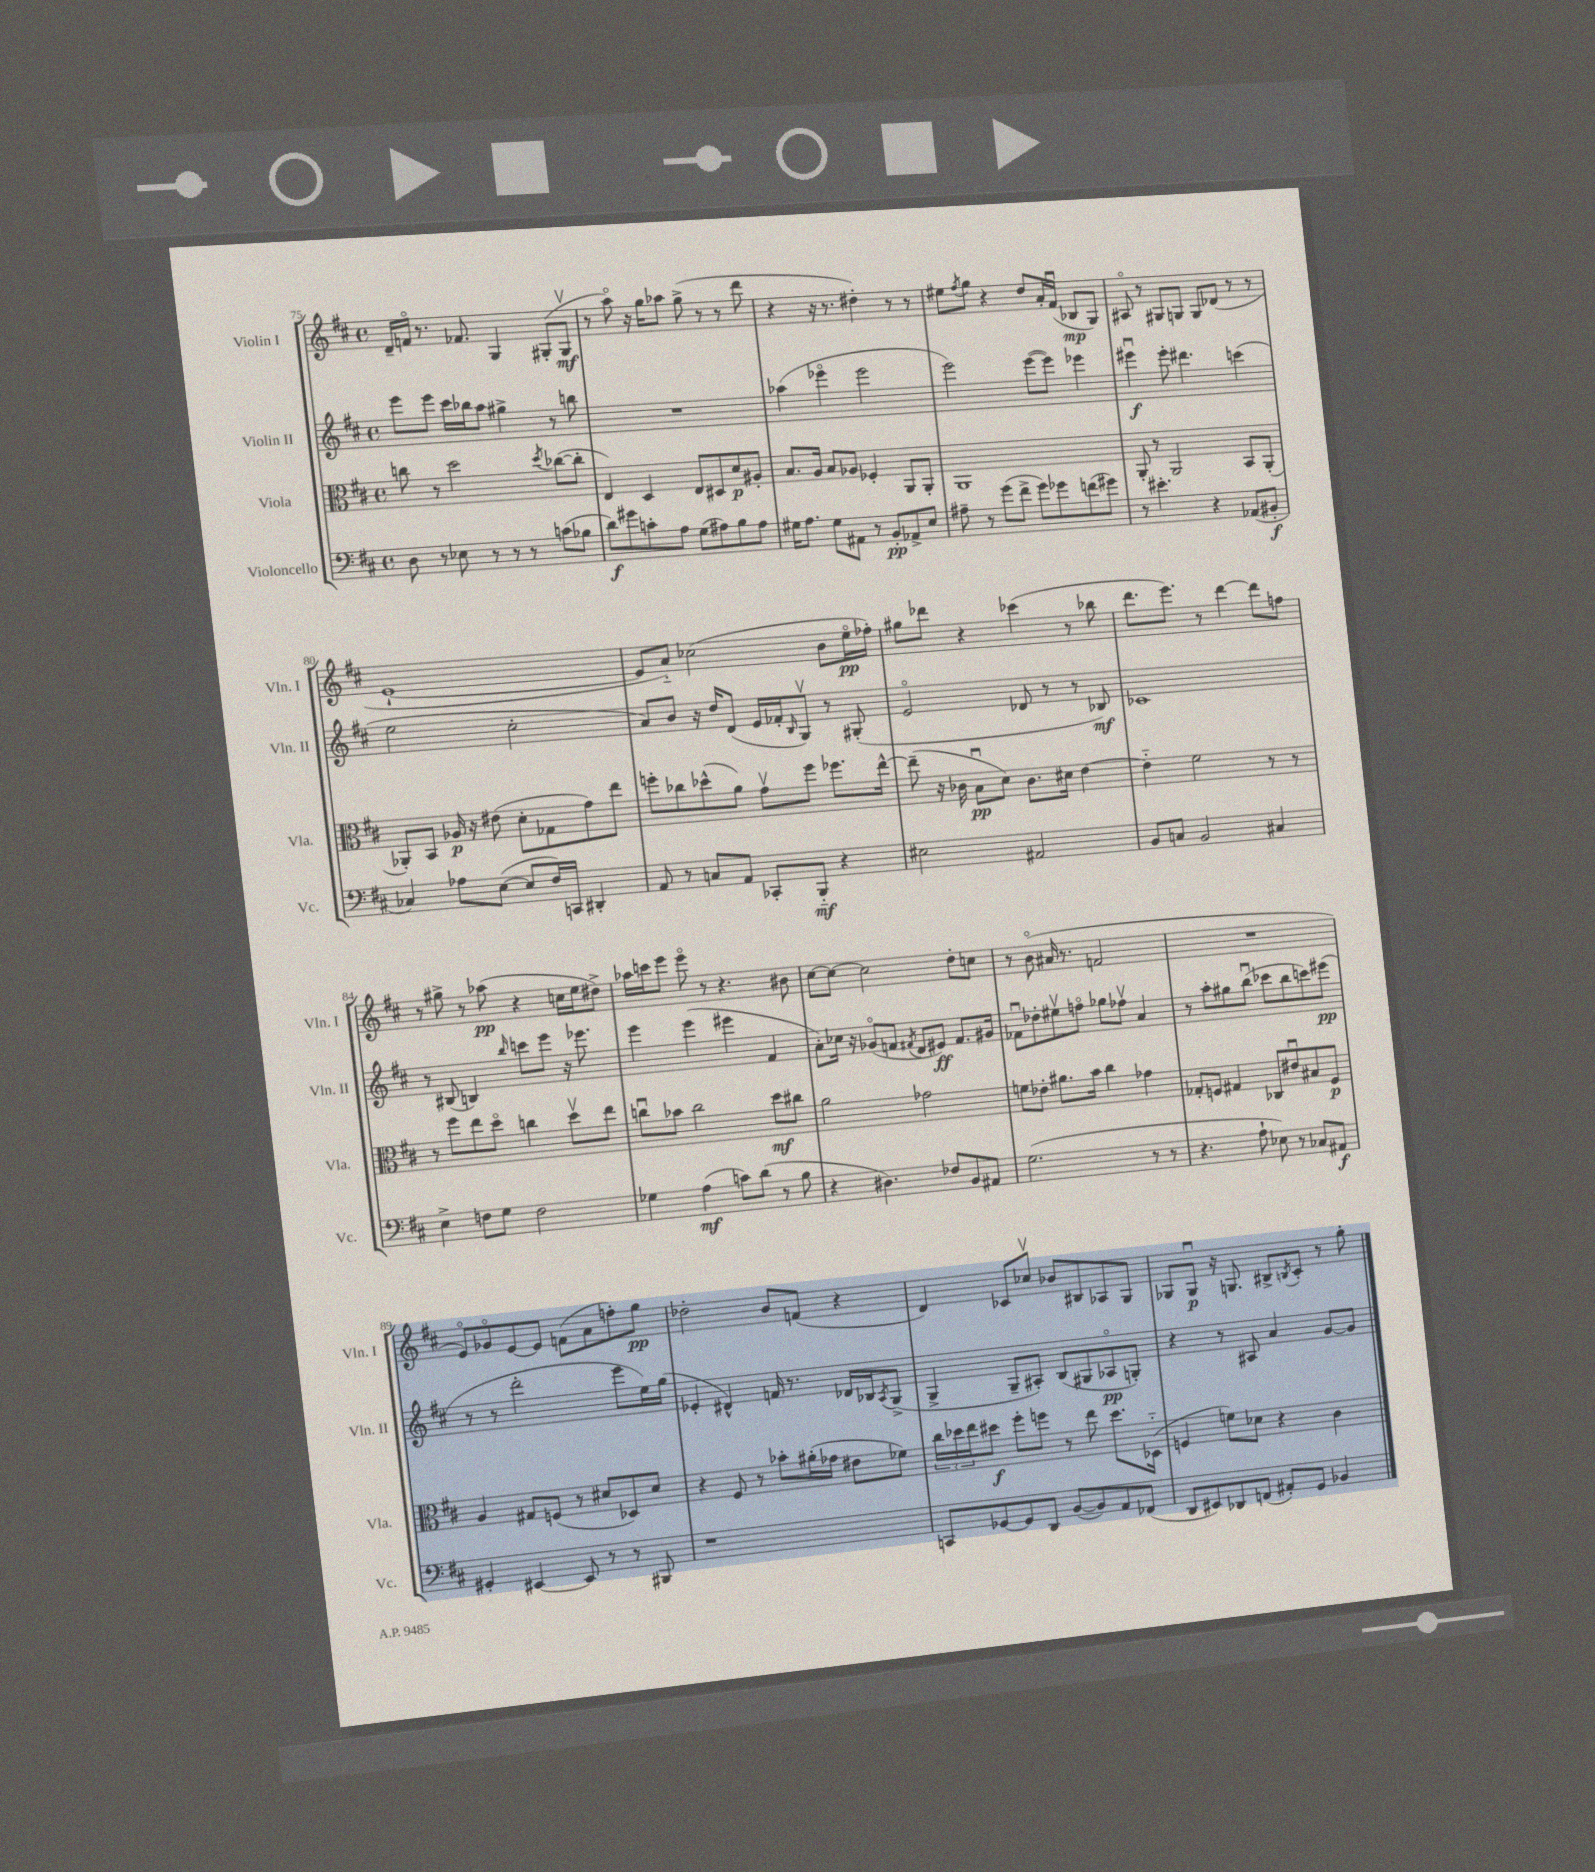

**kern	**dynam	**kern	**dynam	**kern	**dynam	**kern	**dynam
*part4	*part4	*part3	*part3	*part2	*part2	*part1	*part1
*staff4	*staff4	*staff3	*staff3	*staff2	*staff2	*staff1	*staff1
*I"Violoncello	*	*I"Viola	*	*I"Violin II	*	*I"Violin I	*
*I'Vc.	*	*I'Vla.	*	*I'Vln. II	*	*I'Vln. I	*
*clefF4	*	*clefC3	*	*clefG2	*	*clefG2	*
*k[f#c#]	*	*k[f#c#]	*	*k[f#c#]	*	*k[f#c#]	*
*M4/4	*	*M4/4	*	*M4/4	*	*M4/4	*
*met(c)	*	*met(c)	*	*met(c)	*	*met(c)	*
=75	=75	=75	=75	=75	=75	=75	=75
8D\	.	8ccn\	.	8eee\L	.	16d~/LL	.
.	.	.	.	.	.	16fn/JJ	.
8r	.	8r	.	8eee\J	.	8.r	.
8E-X\	.	2dd\	.	16ccc#\LL	.	.	.
.	.	.	.	16bb-X\J	.	8.f-X/	.
8r	.	.	.	8aa\J	.	.	.
8r	.	.	.	4gg#X^\	.	4G/	.
8r	.	.	.	.	.	.	.
.	.	8qdd/	.	.	.	.	.
(8cn\L	.	([8cc-X\L	.	8r	.	(8G#X'/L	.
8B-X\J	.	8cc-'\J]	.	8bbn\	.	8G#v/J	mf
=76	=76	=76	=76	=76	=76	=76	=76
8d\L)	f	4E/)	.	1r	.	8r	.
8g#X\	.	.	.	.	.	8aa\)	.
8cn'\	.	4D/	.	.	.	16r	.
.	.	.	.	.	.	16gg\KL	.
8A\J	.	.	.	.	.	8aa-X\J	.
(8G\L	.	8E/L	.	.	.	(8gg^\	.
8A#X\)	.	8D#X/	.	.	.	8r	.
8B\	.	8d/	p	.	.	8r	.
8A#\J	.	8A#X'/J	.	.	.	8ddd\	.
=77	=77	=77	=77	=77	=77	=77	=77
16G#X\KL	.	8.B/L	.	(4aa-X\	.	4r	.
8.A\J	.	.	.	.	.	.	.
.	.	16A/Jk	.	.	.	.	.
8G#\L	.	8B/L	.	4eee-X\	.	16r	.
.	.	.	.	.	.	8.r	.
8AA#X\J	.	8A-X/J	.	.	.	.	.
8r	.	4F-X'/	.	2eee-\	.	4dd#X'\)	.
8BB'/L	pp	.	.	.	.	.	.
8AA-X^/	.	8AA/L	.	.	.	8r	.
8E/J	.	8AA'/J	.	.	.	8r	.
=78	=78	=78	=78	=78	=78	=78	=78
8A#X~\	.	1AA	.	2eee\)	.	8ee#X\L	.
.	.	.	.	.	.	8qff#/	.
8r	.	.	.	.	.	8gg\J	.
(8g\L	.	.	.	.	.	4r	.
8f#^\J	.	.	.	.	.	.	.
8g\L)	.	.	.	([8eee\L	.	8dd/L	.
8g-X\	.	.	.	8eee\J])	.	16a'/L	.
.	.	.	.	.	.	(16f#u/JJ	.
(8fn\	.	.	.	4eee-X\	.	8B-X/L	mp
8g#X\J)	.	.	.	.	.	8G/J)	.
=79	=79	=79	=79	=79	=79	=79	=79
8r	.	8AA'/	.	4eee#Xu\	f	8A#X/	.
4.e#X'\	.	8r	.	.	.	8r	.
.	.	2AA/	.	8eee#'\	.	8G#X/L	.
.	.	.	.	4.ddd#X\	.	8Gn/J	.
4r	.	.	.	.	.	8G/L	.
.	.	.	.	.	.	(8d-X/J	.
(8AA-X/L	.	8BB/L	.	(4cccn\	.	8r	.
8BB#X'/J	f	(8AA'/J	.	.	.	8r	.
!!LO:LB:g=z
=80	=80	=80	=80	=80	=80	=80	=80
4C-X/)	.	8AA-X'/L)	.	2ee\	.	[1e`	.
.	.	8BB/J	.	.	.	.	.
8A-X\L	.	16A-X/	p	.	.	.	.
.	.	16r	.	.	.	.	.
([8E\J	.	(8e#X\	.	.	.	.	.
8E/L]	.	8d'\L	.	2cc#'\	.	.	.
16F#/L)	.	8G-X\	.	.	.	.	.
16CCn/JJ	.	.	.	.	.	.	.
4DD#X'/	.	8g\)	.	.	.	.	.
.	.	8ee\J	.	.	.	.	.
=81	=81	=81	=81	=81	=81	=81	=81
8AA/	.	8ffn'\L	.	8a/L)	.	8e/L]	.
8r	.	8cc-X\	.	8b/J	.	8a/J)	.
8Cn/L	.	(8dd-X^^\	.	16r	.	(2cc-X\	.
.	.	.	.	16dd/KL	.	.	.
8AA/J	.	8a\J)	.	(8d/J	.	.	.
8CC-X'/L	.	8gv\L	.	16e/LL	.	.	.
.	.	.	.	16f-X'/J	.	.	.
.	.	.	.	16qqB/	.	.	.
8BBB/J	mf	8ff\J	.	8Gv/J)	.	.	.
4r	.	8.ff-X\L	.	8r	.	8b\L	.
.	.	.	.	(8G#X'/	.	16ee\L	pp
.	.	[16ee^^\Jk	.	.	.	16ff-X'\JJ)	.
=82	=82	=82	=82	=82	=82	=82	=82
2E#X\	.	(8ee~\]	.	2e/	.	8gg#X\L	.
.	.	16r	.	.	.	8ddd-X\J	.
.	.	16c-X\	.	.	.	.	.
.	.	8Bu\L	pp	.	.	4r	.
.	.	8d\J)	.	.	.	.	.
2AA#X/	.	8.c-\L	.	8d-X/	.	(4ccc-X\	.
.	.	.	.	8r	.	.	.
.	.	16d#X\Jk	.	.	.	.	.
.	.	[4e\	.	8r	.	8r	.
.	.	.	.	8B-X/)	mf	8bb-X\	.
=83	=83	=83	=83	=83	=83	=83	=83
8BB/L	.	4e\]	.	1c-X	.	8.ddd\L	.
8Cn/J	.	.	.	.	.	.	.
.	.	.	.	.	.	8.eee\J)	.
2BB/	.	2f#\	.	.	.	.	.
.	.	.	.	.	.	8r	.
.	.	.	.	.	.	[4ddd\	.
4C#X/	.	8r	.	.	.	8ddd\L]	.
.	.	8r	.	.	.	8ffn\J	.
!!LO:LB:g=z
=84	=84	=84	=84	=84	=84	=84	=84
4E^\	.	8r	.	8r	.	8r	.
.	.	8ff#\L	.	(8B#X/	.	8gg#X^\	.
8Fn\L	.	8ee\	.	4Bn/)	.	8r	.
8G\J	.	8dd\J	.	.	.	(8aa-X\	pp
.	.	.	.	16qqbb/	.	.	.
2F\	.	4ccn\	.	8cccn\L	.	4r	.
.	.	.	.	8eee\J	.	.	.
.	.	8ddv\L	.	16r	.	16ccn\LL	.
.	.	.	.	8.eee-X\	.	16ee\J	.
.	.	8ee\J	.	.	.	8dd#X^\J)	.
=85	=85	=85	=85	=85	=85	=85	=85
4G-X\	.	8ccnu\L	.	4eee\	.	16aa-X\LL	.
.	.	.	.	.	.	16cccn\J	.
.	.	8b-X\J	.	.	.	8eee\J	.
(4A\	mf	2cc\	.	(4eee\	.	8eee\	.
.	.	.	.	.	.	8r	.
8cn\L)	.	.	.	4eee#X\	.	4.r	.
(8d\J	.	.	.	.	.	.	.
8r	.	8dd\L	mf	4f#/	.	.	.
8B\	.	8cc#X\J	.	.	.	8b#X\	.
=86	=86	=86	=86	=86	=86	=86	=86
4r	.	2a\	.	8a'\L)	.	[8cc#\L	.
.	.	.	.	16cc-X\Jk	.	8cc#\J_	.
.	.	.	.	16r	.	.	.
4.D#X\)	.	.	.	(8g-X/L	.	2cc#\]	.
.	.	.	.	8fn/J	.	.	.
.	.	.	.	8qf#X/	.	.	.
.	.	2g-X\	.	8d/L	.	.	.
8F-X/L	.	.	.	8e#X/J)	ff	.	.
8BB/	.	.	.	8.f#/L	.	8dd'\L	.
8AA#X/J	.	.	.	.	.	8ccn\J	.
.	.	.	.	16g#X/Jk	.	.	.
=87	=87	=87	=87	=87	=87	=87	=87
(2.G\	.	8fn\L	.	8f-Xu\L	.	8r	.
.	.	8e-X'\J	.	8dd-X'\	.	(8b\	.
.	.	8.a#X\L	.	8ee#Xv\	.	16a#X/	.
.	.	.	.	.	.	8.r	.
.	.	.	.	8ffn\J	.	.	.
.	.	16b\Jk	.	.	.	.	.
.	.	4cc#\	.	8gg-X\L	.	2fn/	.
.	.	.	.	8ff-Xv\J	.	.	.
8r	.	4g-X\	.	4a/	.	.	.
8r	.	.	.	.	.	.	.
=88	=88	=88	=88	=88	=88	=88	=88
4.r	.	8G-X'/L	.	8r	.	1r	.
.	.	8Fn/J	.	8aa'\L	.	.	.
.	.	4G#X/	.	8gg#X\	.	.	.
8A`\	.	.	.	(8bbu\J	.	.	.
8E-X\)	.	8C-X/L	.	8ccc-X\L	.	.	.
8r	.	8e#Xu/	.	8bb\	.	.	.
8C-X/L	.	8B#X/	.	8cccn\)	.	.	.
8AA#X/J	f	8F/J	p	(8eee#X\J	pp	.	.
!!LO:LB:g=z
=89	=89	=89	=89	=89	=89	=89	=89
4GG#X'/	.	4A/	.	8r	.	8e/L)	.
.	.	.	.	8r	.	8g-X/	.
[4EE#X/	.	8G#X/L	.	2ddd'\	.	[8e/	.
.	.	(8Fn/J	.	.	.	8e/J]	.
8EE#/]	.	8r	.	.	.	(8fn\L	.
8r	.	8d#X/L	.	.	.	8a\	.
8r	.	8D-X/)	.	8eee\L	.	8ffn'\)	.
8BBB#X/	.	8d#/J	.	16ee\L)	.	8gg\J	pp
.	.	.	.	(16gg\JJ	.	.	.
=90	=90	=90	=90	=90	=90	=90	=90
1r	.	4r	.	4e-X'/	.	2dd-X'\	.
.	.	8F#/	.	4d#X^^/)	.	.	.
.	.	8r	.	.	.	.	.
.	.	8b-X'\L	.	16fn/	.	8b/L	.
.	.	.	.	8.r	.	.	.
.	.	(16a#X'\L	.	.	.	(8fn/J	.
.	.	16g-X\JJ	.	.	.	.	.
.	.	8e#X\L	.	16d-X/LL	.	4r	.
.	.	.	.	16B-X/J	.	.	.
.	.	.	.	8qA/	.	.	.
.	.	8f-X\J)	.	(8G^/J	.	.	.
=91	=91	=91	=91	=91	=91	=91	=91
8CCn/L	.	24cc#\LL	.	4G^/	.	4d/)	.
.	.	24dd-X\	.	.	.	.	.
.	.	24ee\J	.	.	.	.	.
[8GG-X/	.	8dd#X\J	f	.	.	.	.
8GG-/]	.	8ff#'\L	.	8G~/L	.	8c-X/L	.
8DD/J	.	8ffn\J	.	8A#X'/J)	.	8cc-Xv/J	.
([8BB/L	.	8r	.	(8B/L	.	8b-X/L	.
8BB/])	.	8ee\	.	8G#X/	.	8B#X/	.
8AA/	.	8.dd#\L	.	8A-X/	pp	8A-X/	.
(8FF-X/J	.	.	.	8Gn'/J)	.	8G/J	.
.	.	(16D-X\Jk	.	.	.	.	.
=92	=92	=92	=92	=92	=92	=92	=92
8DD/L	.	4Fn/	.	4r	.	8G-X/L	.
8EE#X/)	.	.	.	.	.	8G-u/J	p
8DD-X/	.	8fn\L)	.	8r	.	16r	.
.	.	.	.	.	.	8.Gn/	.
(8FFn/J	.	8d-X\J	.	8A#X/	.	.	.
8AA#X'/L)	.	4r	.	4a/	.	8B#X^/L	.
.	.	.	.	.	.	8qBn/	.
8GG/J	.	.	.	.	.	8c#'/J	.
4BB-X/	.	4c#\	.	[8g/L	.	8r	.
.	.	.	.	8g/J]	.	8gg'\	.
==	==	==	==	==	==	==	==
*-	*-	*-	*-	*-	*-	*-	*-
